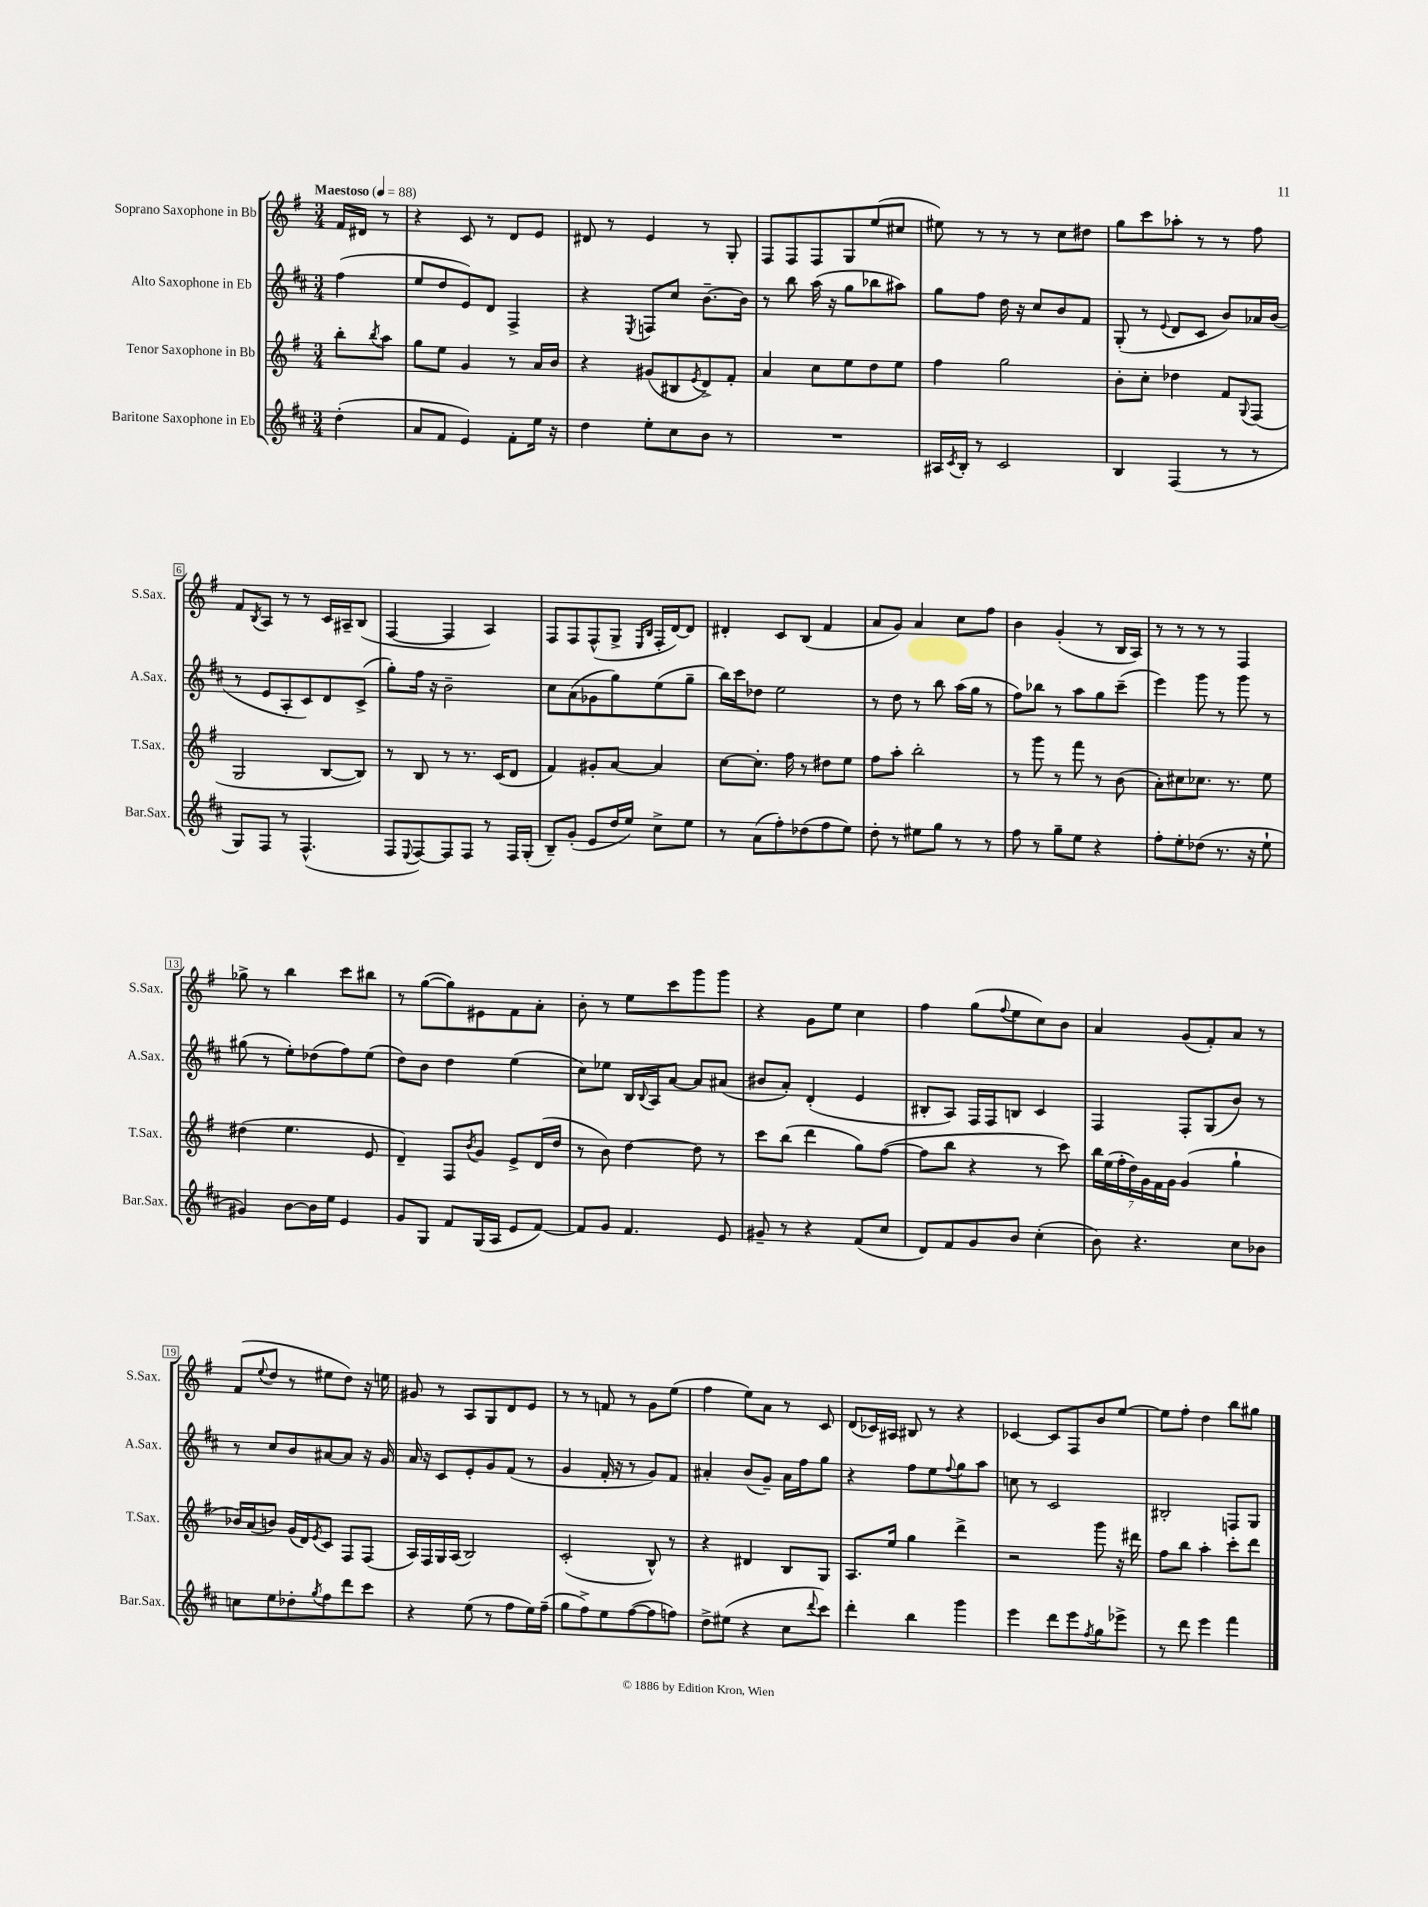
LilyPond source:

<<
\new StaffGroup <<
\new Staff = "s0" \with { instrumentName = "Soprano Saxophone in Bb" shortInstrumentName = "S.Sax." } {
    \clef treble \key g \major \numericTimeSignature \time 3/4 \partial 4 \tempo "Maestoso" 4 = 88
    fis'16 dis'16 r8 |
    r4 c'8 r8 d'8 e'8 |
    dis'8 r8 e'4 r8 g8-. |
    fis8 fis8 fis8 g8 e''8( cis''8 |
    eis''8) r8 r8 r8 c''8 dis''8 |
    g''8 c'''8 aes''8-. r8 r8 fis''8 |
    fis'8 \acciaccatura { b8 } a8 r8 r8 c'16 ais16-- b8( |
    fis4~ fis4 a4) |
    fis8 fis8 fis8-^( g8-> \grace { e16 b16 } fis16-. d'16~) d'8 |
    dis'4-. c'8 b8( fis'4 |
    a'8 g'8) a'4 c''8 fis''8 |
    b'4 g'4-.( r8 b16 a16) |
    r8 r8 r8 r8 fis4 |
    ges''8-> r8 b''4 c'''8 bis''8 |
    r8 g''8~( g''8) eis'8 fis'8 a'8-. |
    b'8-. r8 e''8 c'''8 g'''8 g'''8 |
    r4 g'8 e''8 c''4 |
    fis''4 g''8( \appoggiatura { fis''8 } e''8 c''8) b'8 |
    a'4 g'8( fis'8-.) a'8 r8 |
    fis'8( \appoggiatura { e''8 } d''8 r8 eis''8 d''8) r16 e''16 |
    gis'8 r8 a8 g8 d'8 e'8 |
    r8 r8 f'8 r8 g'8 e''8( |
    fis''4 e''8) a'8 r8 c'8 |
    d'8( ces'16) ais16 bis8 r8 r4 |
    ces'4~ ces'8 fis8 b'8 e''8~ |
    e''8 fis''8-. d''4 b''8 gis''8 \bar "|." |
}
\new Staff = "s1" \with { instrumentName = "Alto Saxophone in Eb" shortInstrumentName = "A.Sax." } {
    \clef treble \key d \major \numericTimeSignature \time 3/4 \partial 4
    fis''4( |
    e''8 d''8 e'8) d'8 fis4-> |
    r4 \acciaccatura { e8 } f8 cis''8 b'8.~-- b'16 |
    r8 b''8 a''16( r16 g''8 bes''8 ais''8) |
    g''8 fis''8 d''16 r16 cis''8 b'8 fis'8 |
    g8-.( r8 \appoggiatura { e'8 } d'8 cis'8 b'8) aes'16 b'16( |
    r8 e'8 a8-. cis'8) d'8 cis'8->( |
    g''8-.) fis''16 r16 b'2-- |
    cis''8 a'8( ges'8 g''8) e''8( g''8-- |
    b''16) cis'''16 des''8 e''2 |
    r8 d''8 r8 b''8 a''16( g''16 r8 |
    fis''8) bes''8 r8 a''8 g''8 cis'''8--( |
    e'''4) g'''8 r8 g'''8 r8 |
    gis''8( r8 e''8-.) des''8( fis''8) e''8( |
    d''8) b'8 d''4 e''4( |
    cis''8) ees''8 b16 \appoggiatura { b8 } a16 a'8~ a'8 ais'8( |
    bis'8 a'8-.) d'4-.( e'4 |
    bis8-. a8) fis16 fis16 b8 cis'4 |
    fis4 fis8-. g8( b'8) r8 |
    r8 cis''8 b'8 ais'8~ ais'8 r16 g'16 |
    a'16 r16 cis'8 e'8-. g'8 fis'8( r8 |
    g'4 fis'16-. r16 r8 g'8) fis'8 |
    ais'4-. b'8( g'8--) ais'16 fis''16 g''8 |
    r4 fis''8 e''8 \appoggiatura { fis''8 } g''8 a''8 |
    c''8 r8 cis'2 |
    bis2-. f8 g8 \bar "|." |
}
\new Staff = "s2" \with { instrumentName = "Tenor Saxophone in Bb" shortInstrumentName = "T.Sax." } {
    \clef treble \key g \major \numericTimeSignature \time 3/4 \partial 4
    b''8-. \acciaccatura { b''8 } a''8 |
    g''8 e''8 g'4 r8 a'16 b'16 |
    r4 gis'8( bis8 \acciaccatura { e'8 } d'8->) fis'8-. |
    a'4 c''8 e''8 d''8 e''8 |
    fis''4 g''2 |
    b'8-. c''8-. des''4 fis'8 \appoggiatura { g8 } fis8( |
    g2 b8~ b8) |
    r8 b8 r8 r8. c'16( d'8 |
    fis'4) gis'8-. a'8~ a'4 |
    c''8~ c''8.-. fis''16 r8 dis''8 e''8 |
    fis''8 a''8-. b''2-. |
    r8 g'''8 r8 fis'''8 r8 b'8( |
    a'8-.) cis''8 ces''8. r8. e''8 |
    dis''4( e''4. e'8 |
    d'4--) fis8 \acciaccatura { b'8 } g'8 e'8-> d'16( d''16 |
    r8 b'8) d''4~ d''8 r8 |
    c'''8 b''8( d'''4 g''8) fis''8~( |
    fis''8 b''8 r4 r8 c'''8) |
    \tuplet 7/4 { b''16 e''16( fis''16-. d''16) g'16 fis'16 g'16 } g'4( g''4-! |
    bes'16) a'16( b'8) g'16( d'16) \acciaccatura { e'8 } c'8 fis8 fis8( |
    a16) fis16 g16 a16( b2) |
    c'2-.( b8-^) r8 |
    r4 dis'4 b8 g8 |
    a8. e''16 g''4 d'''4-> |
    r2 g'''8 r16 dis'''16 |
    fis''8 b''8 a''4-. c'''8-. d'''8 \bar "|." |
}
\new Staff = "s3" \with { instrumentName = "Baritone Saxophone in Eb" shortInstrumentName = "Bar.Sax." } {
    \clef treble \key d \major \numericTimeSignature \time 3/4 \partial 4
    d''4-.( |
    a'8 fis'8 e'4) fis'8-. e''16 r16 |
    d''4 e''8-. cis''8 b'8 r8 |
    R2. |
    ais16 \acciaccatura { cis'8 } b16-. r8 cis'2 |
    b4 fis4( r8 r8 |
    g8) fis8 r8 fis4.-^( |
    fis8 \appoggiatura { e8 } fis8~) fis8 fis8 r8 fis16 g16-.( |
    b8--) g'8-.( e'8 d''16 e''16) cis''8-> e''8 |
    r8 a'8( fis''8-.) des''8( fis''8 e''8) |
    d''8-. r8 eis''8 g''8 r8 r8 |
    fis''8 r8 g''8-- e''8 r4 |
    fis''8-. e''8-. des''8( r8. r16 e''8-! |
    gis'4) b'8~ b'16 e''16 e'4 |
    g'8 g8 fis'8 g16( a16 e'8 fis'8~) |
    fis'8 g'8 fis'4. e'8 |
    gis'8-- r8 r4 fis'8( cis''8 |
    d'8) fis'8 g'8 b'8 cis''4-.( |
    b'8) r4. cis''8 bes'8 |
    c''8 e''8 des''8-. \acciaccatura { g''8 } fis''8 d'''8 cis'''8 |
    r4 e''8( r8 fis''8 e''16) fis''16--( |
    g''8 fis''8->) e''8 fis''8~( fis''8 f''8) |
    d''8-> eis''8( r4 cis''8 \appoggiatura { d'''8 } cis'''8) |
    d'''4-. b''4 g'''4 |
    e'''4 d'''8 e'''8 \acciaccatura { fis''8 } g''8 ees'''8-> |
    r8 d'''8 e'''4 fis'''4 \bar "|." |
}
>>
>>
\layout { \context { \Score \override BarNumber.stencil = #(make-stencil-boxer 0.1 0.3 ly:text-interface::print) } }
